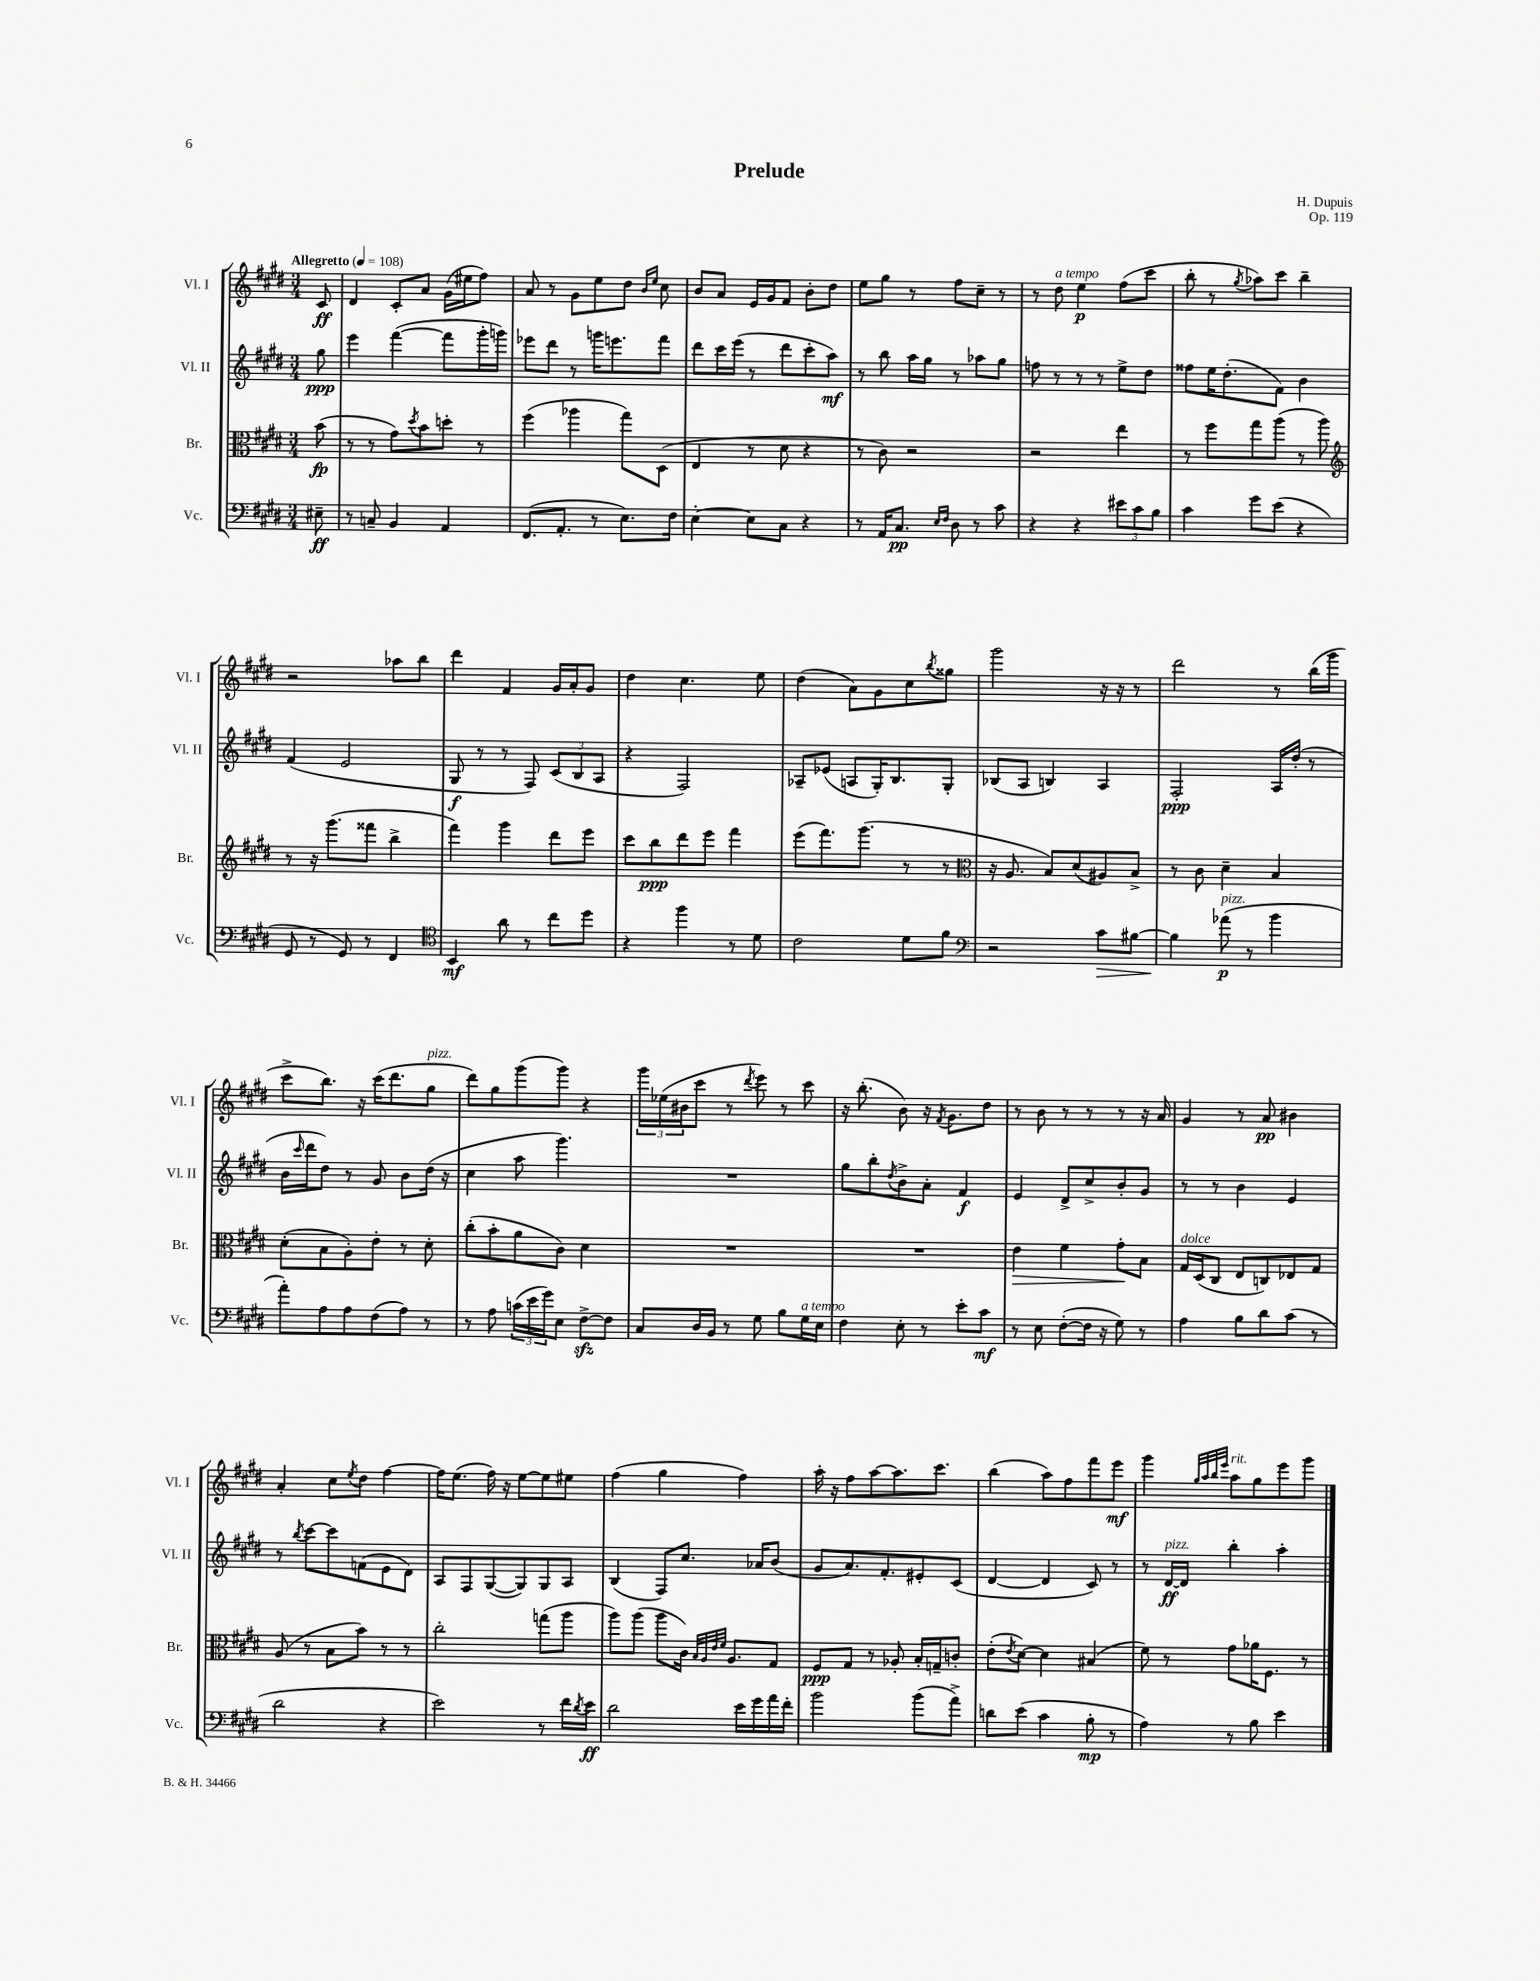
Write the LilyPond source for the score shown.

\header { title = "Prelude" composer = "H. Dupuis" opus = "Op. 119" }
<<
\new StaffGroup <<
\new Staff = "s0" \with { instrumentName = "Vl. I" shortInstrumentName = "Vl. I" } {
    \clef treble \key e \major \numericTimeSignature \time 3/4 \partial 8 \tempo "Allegretto" 4 = 108
    cis'8\ff |
    dis'4 cis'8-. a'8 gis'16( eis''16 fis''8) |
    a'8 r8 gis'8 e''8 dis''8 \grace { b'16 e''16 } cis''8 |
    b'8 a'8 e'16 gis'16 fis'8 b'8-. dis''8 |
    e''8 gis''8 r8 fis''8 cis''8-- r8 |
    r8 dis''8^\markup { \italic "a tempo" } e''4\p fis''8( cis'''8 |
    b''8-. r8 \acciaccatura { gis''8 } aes''8) cis'''8 b''4-- |
    r2 aes''8 b''8 |
    dis'''4 fis'4 gis'16 a'16-. gis'8 |
    dis''4 cis''4. e''8 |
    dis''4( a'8) gis'8 cis''8 \acciaccatura { b''8 } gisis''8 |
    gis'''2 r16 r16 r8 |
    dis'''2 r8 b''16( gis'''16 |
    cis'''8-> b''8.) r16 cis'''16( dis'''8. gis''8^\markup { \italic "pizz." } |
    dis'''8) gis''8 gis'''8( gis'''8) r4 |
    \tuplet 3/2 { gis'''16 ees''16( bis'16 } cis'''8 r8 \acciaccatura { dis'''8 } e'''8) r8 cis'''8 |
    r16 b''8.-.( b'8) r16 \acciaccatura { fis'8 } gis'8. dis''8 |
    r8 b'8 r8 r8 r8 r16 a'16 |
    gis'4 r8 a'8\pp bis'4 |
    a'4-. cis''8 \acciaccatura { e''8 } dis''8 fis''4~ |
    fis''16 e''8.( fis''16) r16 e''8~ e''8 eis''8 |
    fis''4( gis''4 fis''4) |
    a''16-. r16 fis''8 a''8~ a''8. cis'''8. |
    b''4( a''8) fis''8 fis'''8 e'''8\mf |
    gis'''4 \grace { gis''32 a''32 b''32 e'''32 } a''8^\markup { \italic "rit." } gis''8 e'''8 gis'''8 \bar "|." |
}
\new Staff = "s1" \with { instrumentName = "Vl. II" shortInstrumentName = "Vl. II" } {
    \clef treble \key e \major \numericTimeSignature \time 3/4 \partial 8
    gis''8\ppp |
    e'''4 fis'''4~( fis'''8 gis'''16-. g'''16) |
    ees'''8 dis'''8 r8 g'''16 e'''8. fis'''8 |
    dis'''8 cis'''16 e'''16( r8 dis'''8 cis'''8-. a''8\mf) |
    r8 b''8 a''16 gis''16 r8 aes''8 gis''8 |
    f''8 r8 r8 r8 e''8-> dis''8 |
    fisis''8 e''16 dis''8.-.( fis'8) b'4 |
    fis'4( e'2 |
    gis8\f r8 r8 fis8) \tuplet 3/2 { cis'8( b8 a8 } |
    r4 fis2) |
    aes8-- ees'8( a8 gis16-.) b8. gis8-. |
    bes8( a8 b4) a4 |
    fis2-.\ppp a16 dis''16-.( r8 |
    b'16 \grace { cis'''16 } dis'''16 dis''8) r8 gis'8 b'8 dis''16( r16 |
    cis''4 a''8 gis'''4.) |
    R2. |
    gis''8 b''8-. \acciaccatura { dis''8 } b'8-> a'8-. fis'4\f |
    e'4 dis'8-> cis''8-> b'8-. gis'8 |
    r8 r8 b'4 e'4 |
    r8 \acciaccatura { b''8 } cis'''8~ cis'''8 f'8( e'8 dis'8) |
    a8 fis8 gis8~( gis8) gis8 a8 |
    b4( fis8) cis''8. aes'16 b'8( |
    gis'8 a'8.) fis'8.-. eis'8-. cis'8( |
    dis'4~ dis'4 cis'8) r8 |
    r8 dis'16~\ff^\markup { \italic "pizz." } dis'16 b''4-. a''4-. \bar "|." |
}
\new Staff = "s2" \with { instrumentName = "Br." shortInstrumentName = "Br." } {
    \clef alto \key e \major \numericTimeSignature \time 3/4 \partial 8
    b'8\fp( |
    r8 r8 gis'8) \acciaccatura { dis''8 } b'8 d''8-. r8 |
    fis''4( aes''4 gis''8) dis8( |
    e4 r8 dis'8 r4 |
    r8 cis'8) r2 |
    r2 e''4 |
    r8 fis''8 gis''8 a''8( r8 a''8) |
    \clef treble r8 r16 gis'''8.( fisis'''8 b''4-> |
    fis'''4) gis'''4 dis'''8 e'''8 |
    cis'''8 b''8\ppp dis'''8 e'''8 fis'''4 |
    e'''8( fis'''8.) gis'''8.( r8 r8 |
    \clef alto r16 a8. b8) dis'8( ais8) b8-> |
    r8 cis'8 dis'4-- b4 |
    dis'8-.( b8 a8-.) e'8-. r8 dis'8-. |
    cis''8-.( b'8-. a'8 cis'8) dis'4 |
    R2. |
    R2. |
    e'4\> fis'4 gis'8-.\! b8 |
    gis16^\markup { \italic "dolce" } dis16( cis8 e8 c8) ees8 gis8 |
    a8( r8 b8 b'8) r8 r8 |
    cis''2-. g''8( a''8 |
    a''8) a''8( a''8 cis'16) \grace { b32 a32 e'32 fis'32 } a8. gis8 |
    fis8\ppp gis8 r8 aes8-. b16-. g16-- c'8-. |
    e'8-.( \acciaccatura { e'8 } dis'8~) dis'4 bis4( |
    fis'8) r8 gis'8 aes'16 fis8. r8 \bar "|." |
}
\new Staff = "s3" \with { instrumentName = "Vc." shortInstrumentName = "Vc." } {
    \clef bass \key e \major \numericTimeSignature \time 3/4 \partial 8
    eis8--\ff |
    r8 c8-- b,4 a,4 |
    fis,8.( a,8.-. r8 e8.) fis16 |
    e4~-. e8 cis8 r4 |
    r8 a,16 cis8.\pp \grace { e16 fis16 } dis8 r8 cis'8 |
    r4 r4 \tuplet 3/2 { eis'8 cis'8 b8 } |
    cis'4 gis'8 e'8( r4 |
    gis,8 r8 gis,8) r8 fis,4 |
    \clef tenor b,4\mf a'8 r8 cis''8 dis''8 |
    r4 fis''4 r8 dis'8 |
    cis'2 dis'8 fis'8 |
    \clef bass r2 cis'8\> bis8~ |
    bis4\! aes'8\p^\markup { \italic "pizz." }( r8 b'4 |
    a'8-.) a8 a8 fis8( a8) r8 |
    r8 a8 \tuplet 3/2 { c'16( e'16 gis'16) } e8 fis8~->\sfz fis8 |
    cis8 dis16 b,16 r8 gis8 b8 gis16^\markup { \italic "a tempo" } e16 |
    fis4 e8-. r8 e'8-. cis'8\mf |
    r8 e8 fis8~-.( fis16 r16 gis8) r8 |
    a4 b8 dis'8 cis'8( r8 |
    dis'2 r4 |
    e'2) r8 fis'16 \acciaccatura { dis'8 } e'16\ff |
    dis'2 e'16 gis'16 a'16 fis'16-. |
    b'2 b'8( a'8->) |
    d'8 e'8( cis'4 b8-.\mp r8 |
    a4) r8 b8 e'4 \bar "|." |
}
>>
>>
\layout { \context { \Score \remove "Bar_number_engraver" } }
